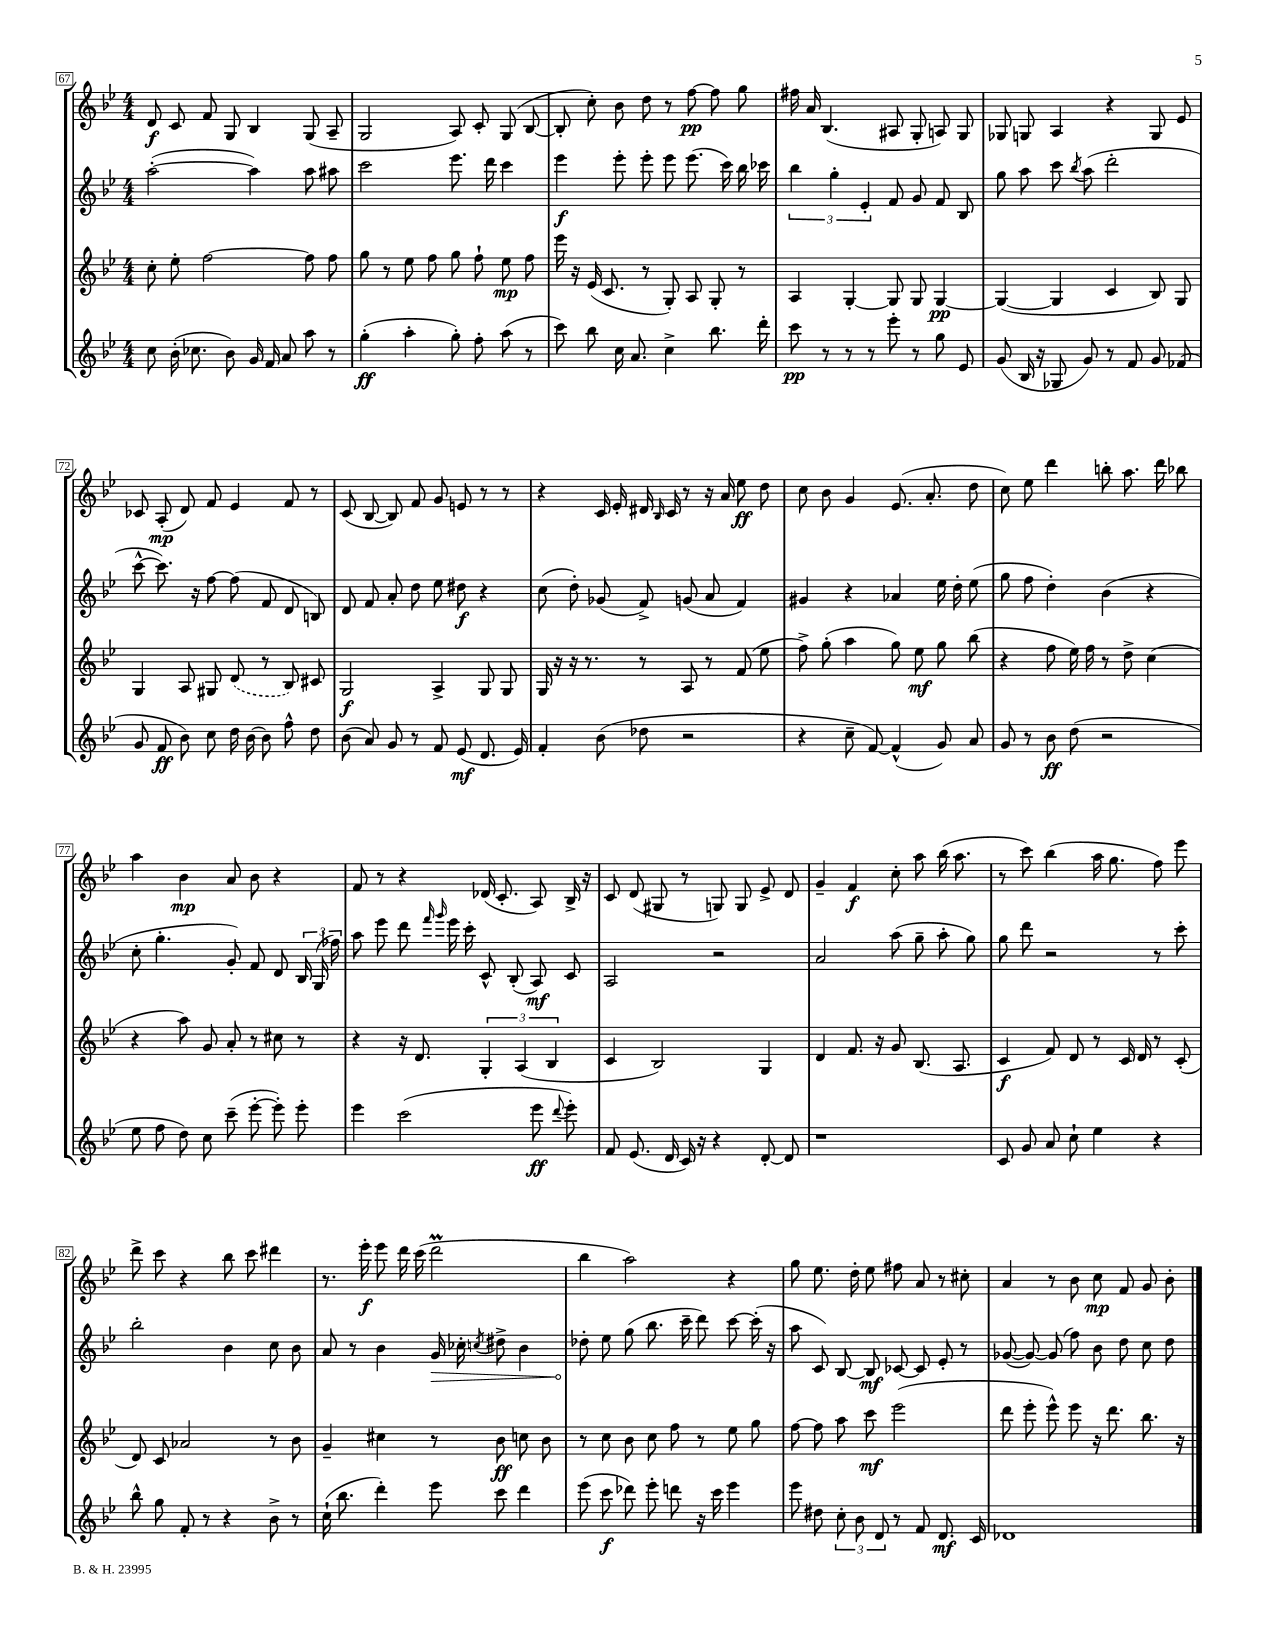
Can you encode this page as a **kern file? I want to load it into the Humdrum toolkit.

**kern	**kern	**kern	**kern
*staff4	*staff3	*staff2	*staff1
*clefG2	*clefG2	*clefG2	*clefG2
*k[b-e-]	*k[b-e-]	*k[b-e-]	*k[b-e-]
*M4/4	*M4/4	*M4/4	*M4/4
8cc\	8cc'\	([2aa'\	8d/
(16b-'\	8ee-'\	.	8c/
8.cc-\	.	.	.
.	[2ff\	.	8f/
8b-\)	.	.	8G/
16g/	.	4aa\])	4B-/
16f/	.	.	.
8a/	.	.	.
8aa\	8ff\]	8aa\	(8G/
8r	8ff\	8aa#\	8A~/
=	=	=	=
(4gg'\	8gg\	2ccc\	2G/
.	8r	.	.
4aa'\	8ee-\	.	.
.	8ff\	.	.
8gg'\)	8gg\	8.eee-\	8A/)
8ff'\	8ff`\	.	8c'/
.	.	16ddd\	.
(8aa\	8ee-\	4ccc\	(8G/
8r	8ff\	.	[8B-/
=	=	=	=
8ccc\)	16eee-\	4eee-\	8B-'/]
.	16r	.	.
8bb-\	(16e-/	.	8cc'\)
.	8.c/	.	.
16cc\	.	8eee-'\	8b-\
8.a/	.	.	.
.	8r	8eee-'\	8dd\
4cc^\	8G'/)	8eee-\	8r
.	8A/	(8.eee-\	[8ff\
8.bb-\	8G'/	.	8ff\]
.	.	16ccc\)	.
.	8r	16bb-\	8gg\
16ddd'\	.	16ccc-\	.
=	=	=	=
8ccc\	4A/	6bb-\	16ff#\
.	.	.	16a/
8r	.	.	(4.B-/
.	.	6gg'\	.
8r	[4G'/	.	.
.	.	6e-'/	.
8r	.	.	.
8eee-'\	8G/]	8f/	8A#/
8r	8G/	8g/	8G'/
8gg\	[4G/	8f/	8A/)
8e-/	.	8B-/	8G/
=	=	=	=
(8g/	(4G/_	8gg\	8G-/
16B-/	.	8aa\	8G/
16r	.	.	.
8G-/	4G/]	8ccc\	4A/
.	.	8qbb-/	.
8g/)	.	(8aa\	.
8r	4c/	2ddd'\	4r
8f/	.	.	.
8g/	8B-/)	.	8G/
(8f-/	8G/	.	8e-/
=	=	=	=
8g/	4G/	[8ccc^^\	8c-/
8f/	.	8.ccc\])	(8A'/
8b-\)	8A/	.	8d/)
.	.	16r	.
8cc\	8G#/	[8ff\	8f/
16dd\	(8d/	(8ff\]	4e-/
[16b-\	.	.	.
8b-\]	8r	8f/	.
8ff^^\	8B-/)	8d/	8f/
8dd\	8c#/	8B/)	8r
=	=	=	=
(8b-\	2G/	8d/	(8c/
8a/)	.	8f/	[8B-/
8g/	.	8a'/	8B-/])
8r	.	8dd\	8f/
8f/	4A^/	8ee-\	8g/
(8e-/	.	8dd#\	8e/
8.d/	8G/	4r	8r
.	8G/	.	8r
16e-/)	.	.	.
=	=	=	=
4f'/	16G/	(8cc\	4r
.	16r	.	.
.	16r	8dd'\)	.
.	8.r	.	.
(8b-\	.	(8g-/	16c/
.	.	.	16e-'/
8dd-\	8r	8f^/)	16d#/
.	.	.	16qqB-/
.	.	.	16c/
2r	8A/	(8g/	8r
.	8r	8a/	16r
.	.	.	16a/
.	(8f/	4f/)	8ee-\
.	8ee-\	.	8dd\
=	=	=	=
4r	8ff^\)	4g#/	8cc\
.	(8gg'\	.	8b-\
8cc~\	4aa\	4r	4g/
[8f/)	.	.	.
(4f^^/]	8gg\)	4a-/	(8.e-/
.	8ee-\	.	.
.	.	.	8.a'/
8g/)	8gg\	16ee-\	.
.	.	16dd'\	.
8a/	(8bb-\	(8ee-\	8dd\
=	=	=	=
8g/	4r	8gg\	8cc\)
8r	.	8ff\	8ee-\
8b-\	8ff\	4dd'\)	4ddd\
(8dd\	16ee-\)	.	.
.	16ff\	.	.
2r	8r	(4b-\	8bb'\
.	8dd^\	.	8.aa\
.	(4cc\	4r	.
.	.	.	16ddd\
.	.	.	8bb-\
=	=	=	=
8ee-\	4r	8cc'\	4aa\
8ff\	.	4.gg'\	.
8dd\)	8aa\)	.	4b-\
8cc\	8g/	.	.
(8ccc~\	8a'/	8g'/)	8a/
[8eee-'\	8r	8f/	8b-\
8eee-'\])	8cc#\	8d/	4r
8eee-'\	8r	24B-/	.
.	.	(24G/	.
.	.	24ff-\)	.
=	=	=	=
4eee-\	4r	8aa\	8f/
.	.	8eee-\	8r
(2ccc\	16r	8ddd\	4r
.	8.d/	.	.
.	.	16qqfff/	.
.	.	16qqggg/	.
.	.	16eee-\	.
.	.	16ccc'\	.
.	6G'/	8c^^/	(16d-/
.	.	.	8.c'/
.	.	(8B-'/	.
.	(6A/	.	.
8eee-\	.	8A/)	8A/)
.	6B-/	.	.
8qqddd/	.	.	.
8eee-'\)	.	8c/	16B-^/
.	.	.	16r
=	=	=	=
8f/	4c/	2A/	8c/
(8.e-/	.	.	(8d/
.	2B-/)	.	8G#/
16d/	.	.	.
16c/)	.	.	8r
16r	.	.	.
4r	.	2r	8G/)
.	.	.	8G/
[8d'/	4G/	.	8e-^/
8d/]	.	.	8d/
=	=	=	=
1r	4d/	2a/	4g~/
.	8.f/	.	4f/
.	16r	.	.
.	8g/	(8aa\	8cc'\
.	(8.B-/	8gg~\	8aa\
.	.	8aa'\	(16bb-\
.	8.A/	.	8.aa\
.	.	8gg\)	.
=	=	=	=
8c/	4c/	8gg\	8r
8g/	.	8ddd\	8ccc\)
8a/	8f/)	2r	(4bb-\
8cc`\	8d/	.	.
4ee-\	8r	.	16aa\
.	.	.	8.gg\
.	16c/	.	.
.	16d/	.	.
4r	8r	8r	8ff\)
.	(8c'/	8ccc'\	8eee-\
=	=	=	=
8bb-^^\	8d/)	2bb-'\	8ddd^\
8gg\	8c/	.	8ccc\
8f'/	2a-/	.	4r
8r	.	.	.
4r	.	4b-\	8bb-\
.	.	.	8ccc\
8b-^\	8r	8cc\	4ddd#\
8r	8b-\	8b-\	.
=	=	=	=
(16cc`\	4g~/	8a/	8.r
8.bb-\	.	.	.
.	.	8r	.
.	.	.	16eee-'\
4ddd'\)	4cc#\	4b-\	8eee-\
.	.	.	16ddd\
.	.	.	(16ccc\
8eee-\	8r	16g/	2ddd\
.	.	16cc-'\	.
.	.	8qcc/	.
8ccc\	8b-\	8dd#^\	.
4ddd\	8cc\	4b-\	.
.	8b-\	.	.
=	=	=	=
(8eee-\	8r	8dd-'\	4bb-\
8ccc\	8cc\	8ee-\	.
8ddd-\)	8b-\	(8gg\	2aa\)
8eee-'\	8cc\	8.bb-\	.
8ddd\	8ff\	.	.
.	.	16ccc~\	.
16r	8r	8ddd\)	.
16ccc\	.	.	.
4eee-\	8ee-\	[8ccc\	4r
.	8gg\	(16ccc'\]	.
.	.	16r	.
=	=	=	=
8eee-\	[8ff\	8aa\	8gg\
8dd#\	8ff\]	8c/)	8.ee-\
12cc'\	8aa\	[8B-/	.
.	.	.	16dd'\
12b-\	.	.	.
.	8ccc\	8B-/]	8ee-\
12d/	.	.	.
8r	(2eee-\	[8c-/	8ff#\
8f/	.	8c-/]	8a/
8.d/	.	8e-'/	8r
.	.	8r	8cc#'\
16c/	.	.	.
=	=	=	=
1d-	8ddd\	([8g-/	4a/
.	8eee-'\	8g-/_)	.
.	8eee-^^\)	(8g-/]	8r
.	8eee-\	8ff\)	8b-\
.	16r	8b-\	8cc\
.	8.ddd\	.	.
.	.	8dd\	8f/
.	8.bb-\	8cc\	8g/
.	.	8dd\	8b-'\
.	16r	.	.
==	==	==	==
*-	*-	*-	*-
